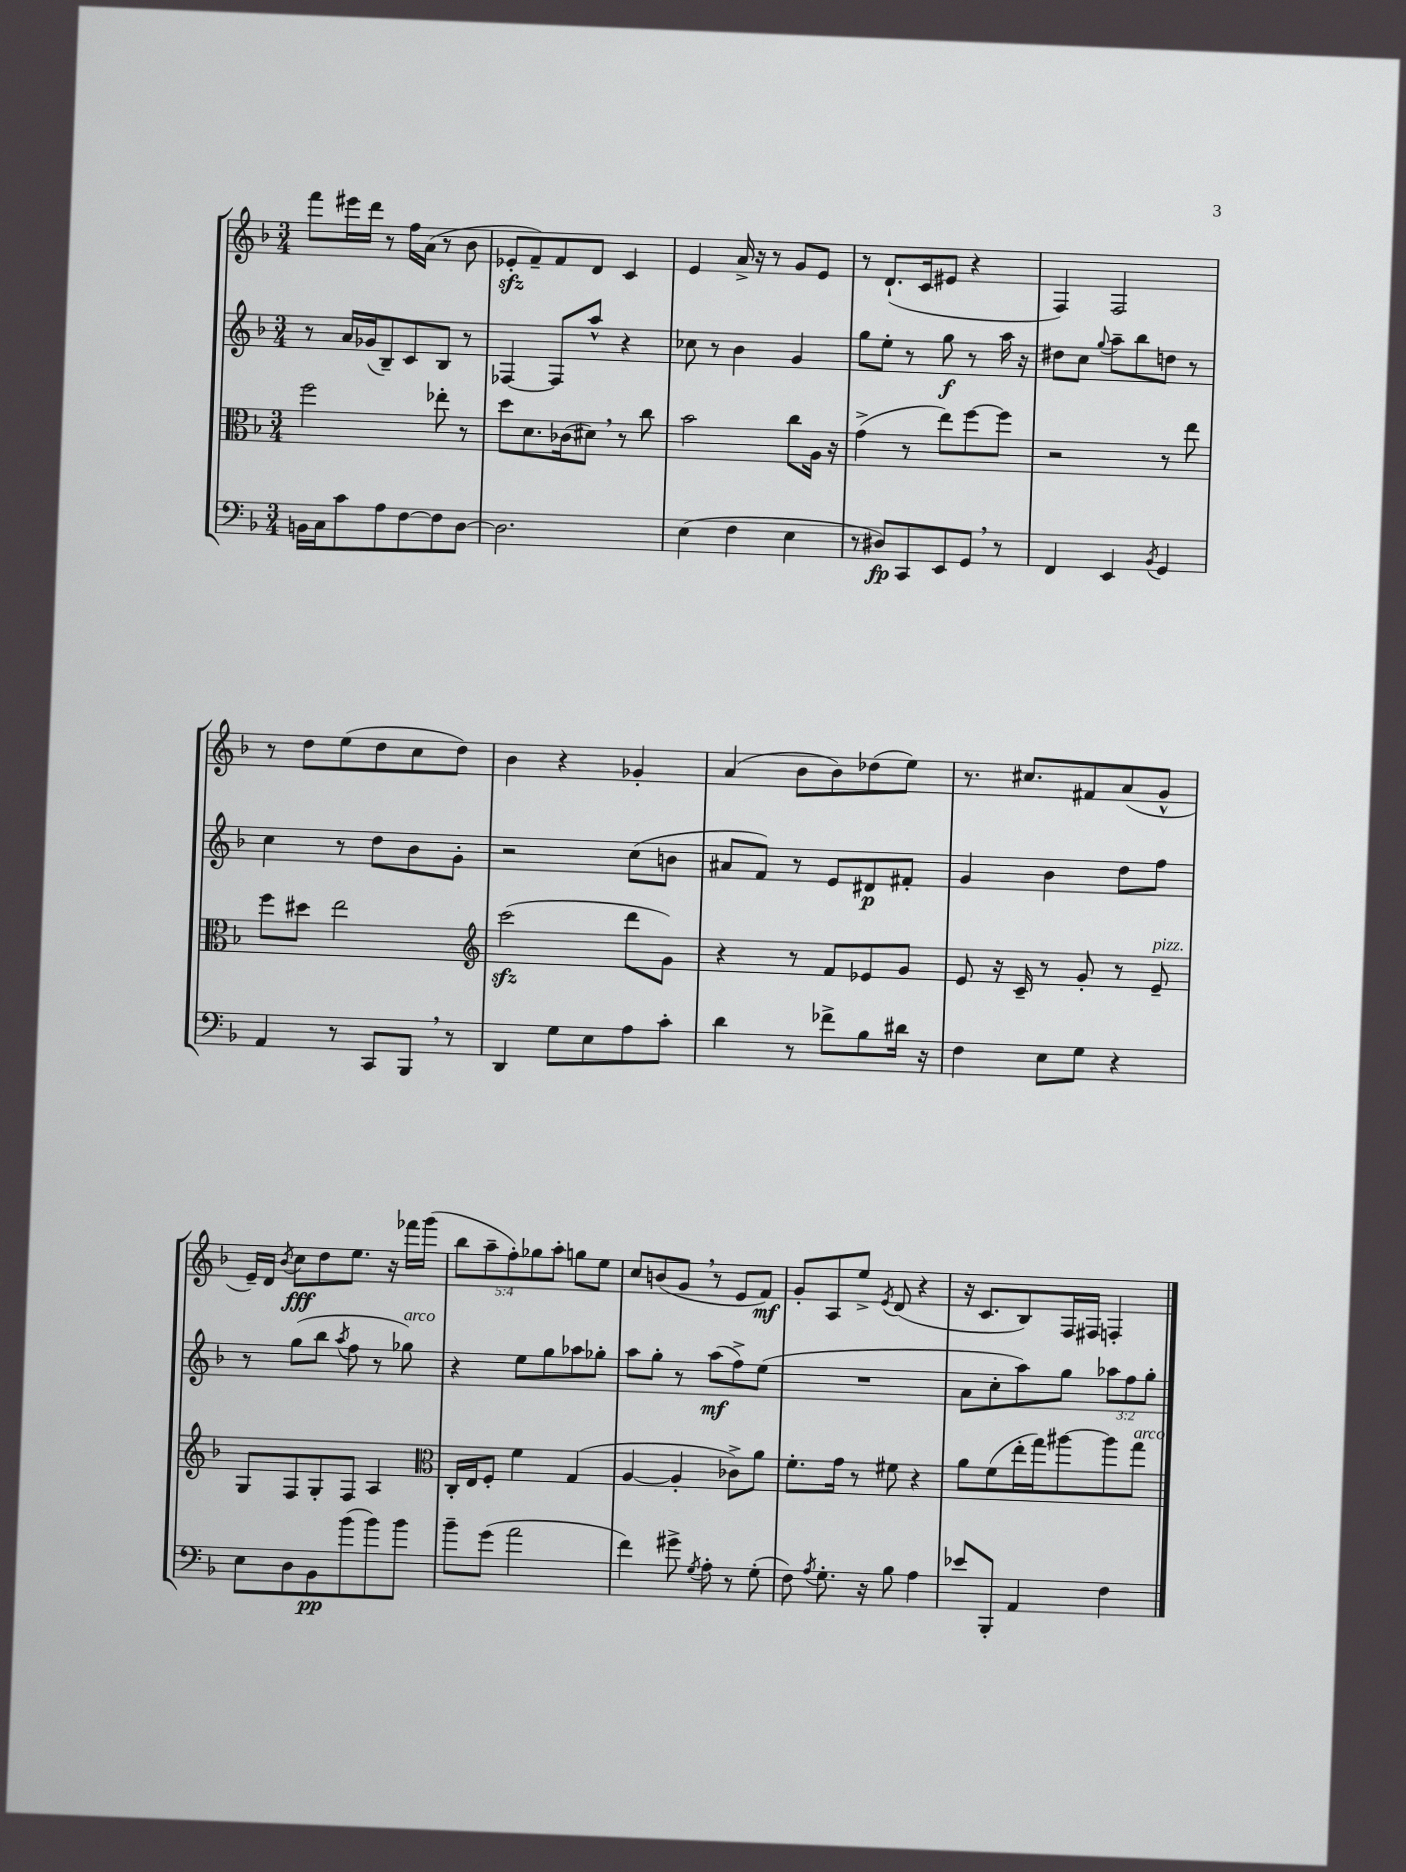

**kern	**kern	**kern	**kern
*staff4	*staff3	*staff2	*staff1
*clefF4	*clefC3	*clefG2	*clefG2
*k[b-]	*k[b-]	*k[b-]	*k[b-]
*M3/4	*M3/4	*M3/4	*M3/4
16BB\LL	2ff\	8r	8fff\L
16C\J	.	.	.
8c\	.	16a/LL	16eee#\L
.	.	(16g-/J	16ddd\JJ
8A\	.	8B-~/)	8r
[8F\	.	8c/	16ff\LL
.	.	.	(16a\JJ
8F\]	8ee-'\	8B-/J	8r
[8D\J	8r	8r	8b-\
=	=	=	=
2.D\]	8dd\L	[4F-/	8e-'/L
.	8.d\	.	8f~/)
.	.	8F-/]L	8f/
.	(16c-\k	.	.
.	8d#\J)	8aa^^/J	8d/J
.	8r	4r	4c/
.	8cc\	.	.
=	=	=	=
(4E\	2b-\	8cc-\	4e/
.	.	8r	.
4F\	.	4b-\	16a^/
.	.	.	16r
.	.	.	8r
4E\	8cc\L	4g/	8g/L
.	16A\Jk	.	8e/J
.	16r	.	.
=	=	=	=
8r	(4g^\	8gg\L	8r
8D#/L)	.	8ee'\J	(8.d`/L
8CC/	8r	8r	.
.	.	.	16c/k
8EE/	8ee\L)	8gg\	8e#/J
8GG/J	[8ff\	8r	4r
8r	8ff\]J	16aa\	.
.	.	16r	.
=	=	=	=
4FF/	2r	8dd#\L	4F/)
.	.	8cc\J	.
.	.	8qqgg/	.
4EE/	.	8aa~\L	2F/
.	.	8bb-\	.
8qBB-/	.	.	.
4GG/	8r	8dd\J	.
.	8ee\	8r	.
=	=	=	=
4AA/	8ff\L	4cc\	8r
.	8dd#\J	.	8dd\L
8r	2ee\	8r	(8ee\
8CC/L	.	8dd\L	8dd\
8BBB-/J	.	8b-\	8cc\
8r	.	8g'\J	8dd\J)
=	=	=	=
*	*clefG2	*	*
4DD/	(2ccc\	2r	4b-\
8G\L	.	.	4r
8E\	.	.	.
8A\	8ddd\L	(8cc\L	4g-'/
8c'\J	8g\J)	8b\J	.
=	=	=	=
4d\	4r	8a#/L	(4a/
.	.	8f/J)	.
8r	8r	8r	8b-\L
8f-^\L	8f/L	8e/L	8b-\)
8B-\	8e-/	8d#/	(8dd-\
16d#\Jk	8g/J	8f#'/J	8ee\J)
16r	.	.	.
=	=	=	=
4F\	8e/	4g/	8.r
.	16r	.	.
.	16c~/	.	8.cc#/L
8E\L	8r	4b-\	.
8G\J	8g'/	.	8f#/
4r	8r	8dd\L	(8a/
.	8e~/	8ff\J	8g^^/J
=	=	=	=
8E\L	8G/L	8r	16e~/LL)
.	.	.	16d/JJ
.	.	.	8qb-/
8D\	8F/	(8gg\L	8cc\L
8BB-\	8G'/	8bb-\J	8dd\
.	.	8qaa/	.
(8b-\	8F/J	8ff\	8.ee\J
8b-\)	4A/	8r	.
.	.	.	16r
8b-\J	.	8gg-\)	16fff-\LL
.	.	.	(16ggg\JJ
=	=	=	=
*	*clefC3	*	*
8b-~\L	16C'/LL	4r	10bb-\L
.	16E/J	.	.
.	.	.	10aa~\
(8g\J	8F'/J	.	.
.	.	.	10ff'\)
2a\	4f\	8ee\L	.
.	.	.	10gg-\
.	.	8gg\	.
.	.	.	10aa'\J
.	(4G/	8aa-\	8gg\L
.	.	8gg-'\J	8ee\J
=	=	=	=
4f\)	[4A/	8aa\L	8cc/L
.	.	8gg'\J	(8b/
8g#^\	4A'/]	8r	8g/J
8qG/	.	.	.
8A'\	.	(8aa\L	8r
8r	8c-^\L)	8ff^\)	8e/L
(8G'\	8a\J	(8ee\J	8f/J)
=	=	=	=
8F\)	8.f'\L	2.r	8g'/L
8qA/	.	.	.
8.G'\	.	.	8A/
.	16g\Jk	.	.
.	8r	.	8ee^/J
16r	.	.	.
.	.	.	8qe/
8B-\	8f#\	.	(8d/
4A\	4r	.	4r
=	=	=	=
8e-/L	8a\L	8a\L	16r
.	.	.	8.c/L
8BBB-'/J	(8f\	8cc'\	.
4AA/	16ee'\L	8aa\)	8B-/)
.	16gg\J)	.	.
.	[8aa#\	8gg\J	16F/L
.	.	.	16F#/JJ
4F\	8aa#\]	12aa-\L	4F'/
.	.	12ff\	.
.	8gg\J	.	.
.	.	12gg'\J	.
==	==	==	==
*-	*-	*-	*-
